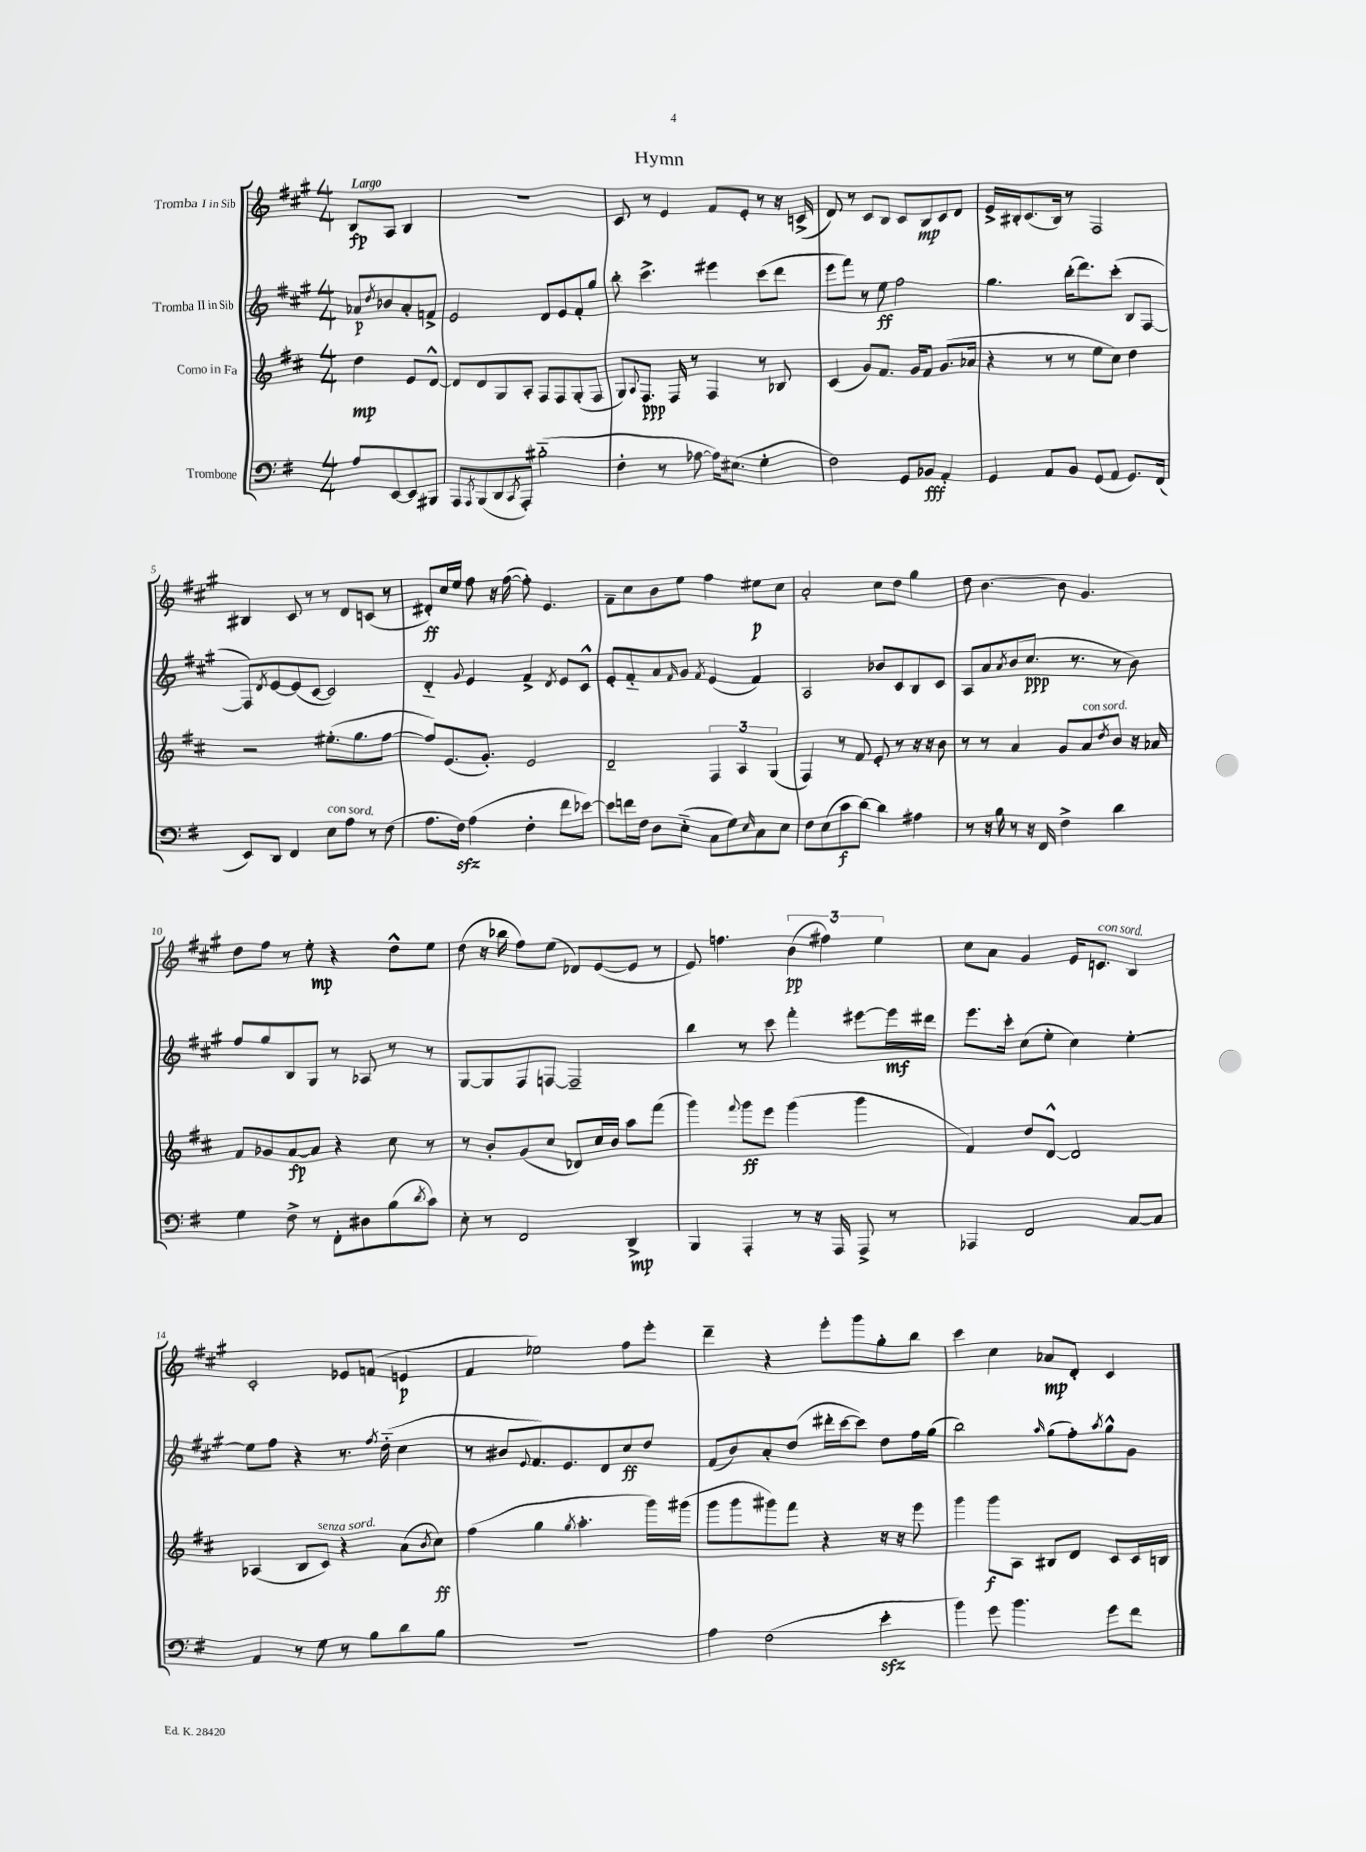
\header { title = "Hymn" }
<<
\new StaffGroup <<
\new Staff = "s0" \with { instrumentName = "Tromba I in Sib" } {
    \clef treble \key a \major \numericTimeSignature \time 4/4 \partial 2 \tempo "Largo"
    b8\fp a8 b4 |
    R1 |
    cis'8 r8 e'4 fis'8 e'8-. r8 r16 c'16->( |
    d'8) r8 cis'8 b8 cis'8 b8\mp cis'8 d'8 |
    e'16-> bis16-. cis'8.( bis16) r8 fis2 |
    bis4 cis'8 r8 r8 d'8 c'8( r8 |
    dis'8-.\ff) cis''16 e''16 fis''8 r16 fis''16~( fis''8-.) e'4. |
    fis'8-- cis''8 b'8 e''8 fis''4 eis''8\p cis''8 |
    a'2-. cis''8 d''8 gis''4 |
    d''8 b'4.~ b'8 gis'4. |
    d''8 fis''8 r8 e''8-.\mp r4 d''8-^ e''8 |
    d''8( r16 bes''16 fis''8) e''8( des'8) e'8~( e'8 r8 |
    e'8) f''4. \tuplet 3/2 { b'4\pp( fis''4) e''4 } |
    cis''8 a'8 gis'4 e'16 c'8.^\markup { \italic "con sord." } b4 |
    cis'2-. ees'8 f'8( e'4\p |
    fis'4 ees''2) fis''8 e'''8-. |
    d'''4-- r4 e'''8-. gis'''8 gis''8-. b''8 |
    cis'''4 cis''4 aes'8\mp d'8-. cis'4 \bar "|." |
}
\new Staff = "s1" \with { instrumentName = "Tromba II in Sib" } {
    \clef treble \key a \major \numericTimeSignature \time 4/4 \partial 2
    aes'8\p \acciaccatura { d''8 } bes'8 aes'8-. f'8-> |
    e'2 d'8 e'8 fis'8-. gis''8 |
    b''8-. cis'''4.-> eis'''4 cis'''8( d'''8 |
    e'''8 fis'''8) r8 e''8\ff fis''2 |
    gis''4. b''16-.( d'''8.) cis'''8-.( b8 fis8~ |
    fis8) \acciaccatura { d'8 } e'8~ e'8( cis'8~ cis'2) |
    d'4-_ \appoggiatura { gis'8 } e'4 fis'4-> \acciaccatura { d'8 } e'8 cis'8-^ |
    e'8-. fis'8-_ a'8 \grace { fis'16 } gis'8 \acciaccatura { fis'8 } e'4( fis'4) |
    a2 bes'8 cis'8 b8 cis'8 |
    a8 a'8 \acciaccatura { a'8 } b'8( cis''8.\ppp r8. r8 b'8) |
    fis''8 gis''8 b8 gis8 r8 aes8 r8 r8 |
    gis8~ gis8 fis8 f8~ f2-- |
    b''4 r8 cis'''8 fis'''4-. eis'''8~ eis'''16\mf dis'''16 |
    e'''8. cis'''16-. cis''8( e''8-. cis''4) e''4~-. |
    e''8 fis''8 r4 r8. \acciaccatura { fis''8 } d''16-_( cis''4 |
    r8 bis'8 \appoggiatura { e'8 } fis'8.) e'8. d'8 cis''8\ff d''8 |
    fis'8( b'8) a'8-. d''8( dis'''16-. cis'''16~ cis'''8) d''8 fis''16 gis''16( |
    b''2) \grace { a''16 } gis''8( fis''8-.) \acciaccatura { a''8 } gis''8-^ gis'8 \bar "|." |
}
\new Staff = "s2" \with { instrumentName = "Corno in Fa" } {
    \clef treble \key d \major \numericTimeSignature \time 4/4 \partial 2
    d''4\mp e'8 d'8~-^ |
    d'8 d'8 g8 a8-. fis8 fis8 g8-.( fis8 |
    g8) \appoggiatura { a8 } fis8.\ppp fis16 r8 fis4 r8 bes8 |
    cis'4( g'8) fis'8. g'16 fis'8 g'8.( aes'16 |
    r4 r8 r8 e''8 cis''8) d''4 |
    r2 eis''8.-.( g''8. fis''8~ |
    fis''8) e'8.( g'8.-.) e'2 |
    d'2-- \tuplet 3/2 { fis4 a4 g4( } |
    fis4) r8 fis'8 e'8-. r8 r16 r16 b'8 |
    r8 r8 a'4 g'8 a'8^\markup { \italic "con sord." } \acciaccatura { d''8 } b'8 r16 aes'16 |
    fis'8 ges'8 a'8~\fp a'8 r4 cis''8 r8 |
    r8 b'8-. g'8( cis''8 des'8) cis''16 b'16 a''8 fis'''8( |
    g'''4) \appoggiatura { fis'''8 } g'''8\ff e'''8 g'''4( g'''4 |
    fis'4) d''8 d'8~-^ d'2 |
    aes4( b8 cis'8^\markup { \italic "senza sord." }) r4 a'8( \acciaccatura { b'8 } cis''8\ff) |
    fis''4( g''4 \acciaccatura { g''8 } a''4.-. g'''16) gis'''16( |
    g'''8 g'''8 gis'''8) fis'''8 r4 r16 r16 e'''8 |
    g'''4 g'''8\f a8 bis8 d'8 cis'8 cis'16 b16 \bar "|." |
}
\new Staff = "s3" \with { instrumentName = "Trombone" } {
    \clef bass \key g \major \numericTimeSignature \time 4/4 \partial 2
    a8 e,8~ e,8 bis,,8 |
    a,,8 \acciaccatura { a,,8 } b,,8( d,8 \acciaccatura { c,8 } a,,8-.) bis2-_( |
    fis4-. r8 aes8~ aes16) eis8.( g4-. |
    fis2) g,8 bes,8\fff a,4-. |
    g,4 a,8 b,8 g,8( a,8 g,8.) fis,16( |
    e,8) d,8 fis,4 e8^\markup { \italic "con sord." } a8 r8 fis8( |
    a8. fis16\sfz) a4( fis4-. fis'8 ees'8~) |
    ees'8 f'16 fis16 d8 e8-_( c8 g8) \grace { e16 } c8 e8 |
    fis8 e8( c'8\f d'8~) d'4 ais4 |
    r8 r16 b16 r8 r16 fis,16 fis4-> d'4 |
    g4 fis8-> r8 fis,8-. dis8 b8( \acciaccatura { d'8 } c'8) |
    e8-. r8 fis,2 d,4->\mp |
    b,,4 a,,4-. r8 r16 a,,16 a,,8-> r8 |
    aes,,4 fis,2 c8~ c8 |
    a,4 r8 g8 r8 b8 d'8 b8 |
    R1 |
    a4 fis2( e'4-.\sfz |
    b'4) g'8 b'4. g'8 fis'8 \bar "|." |
}
>>
>>
